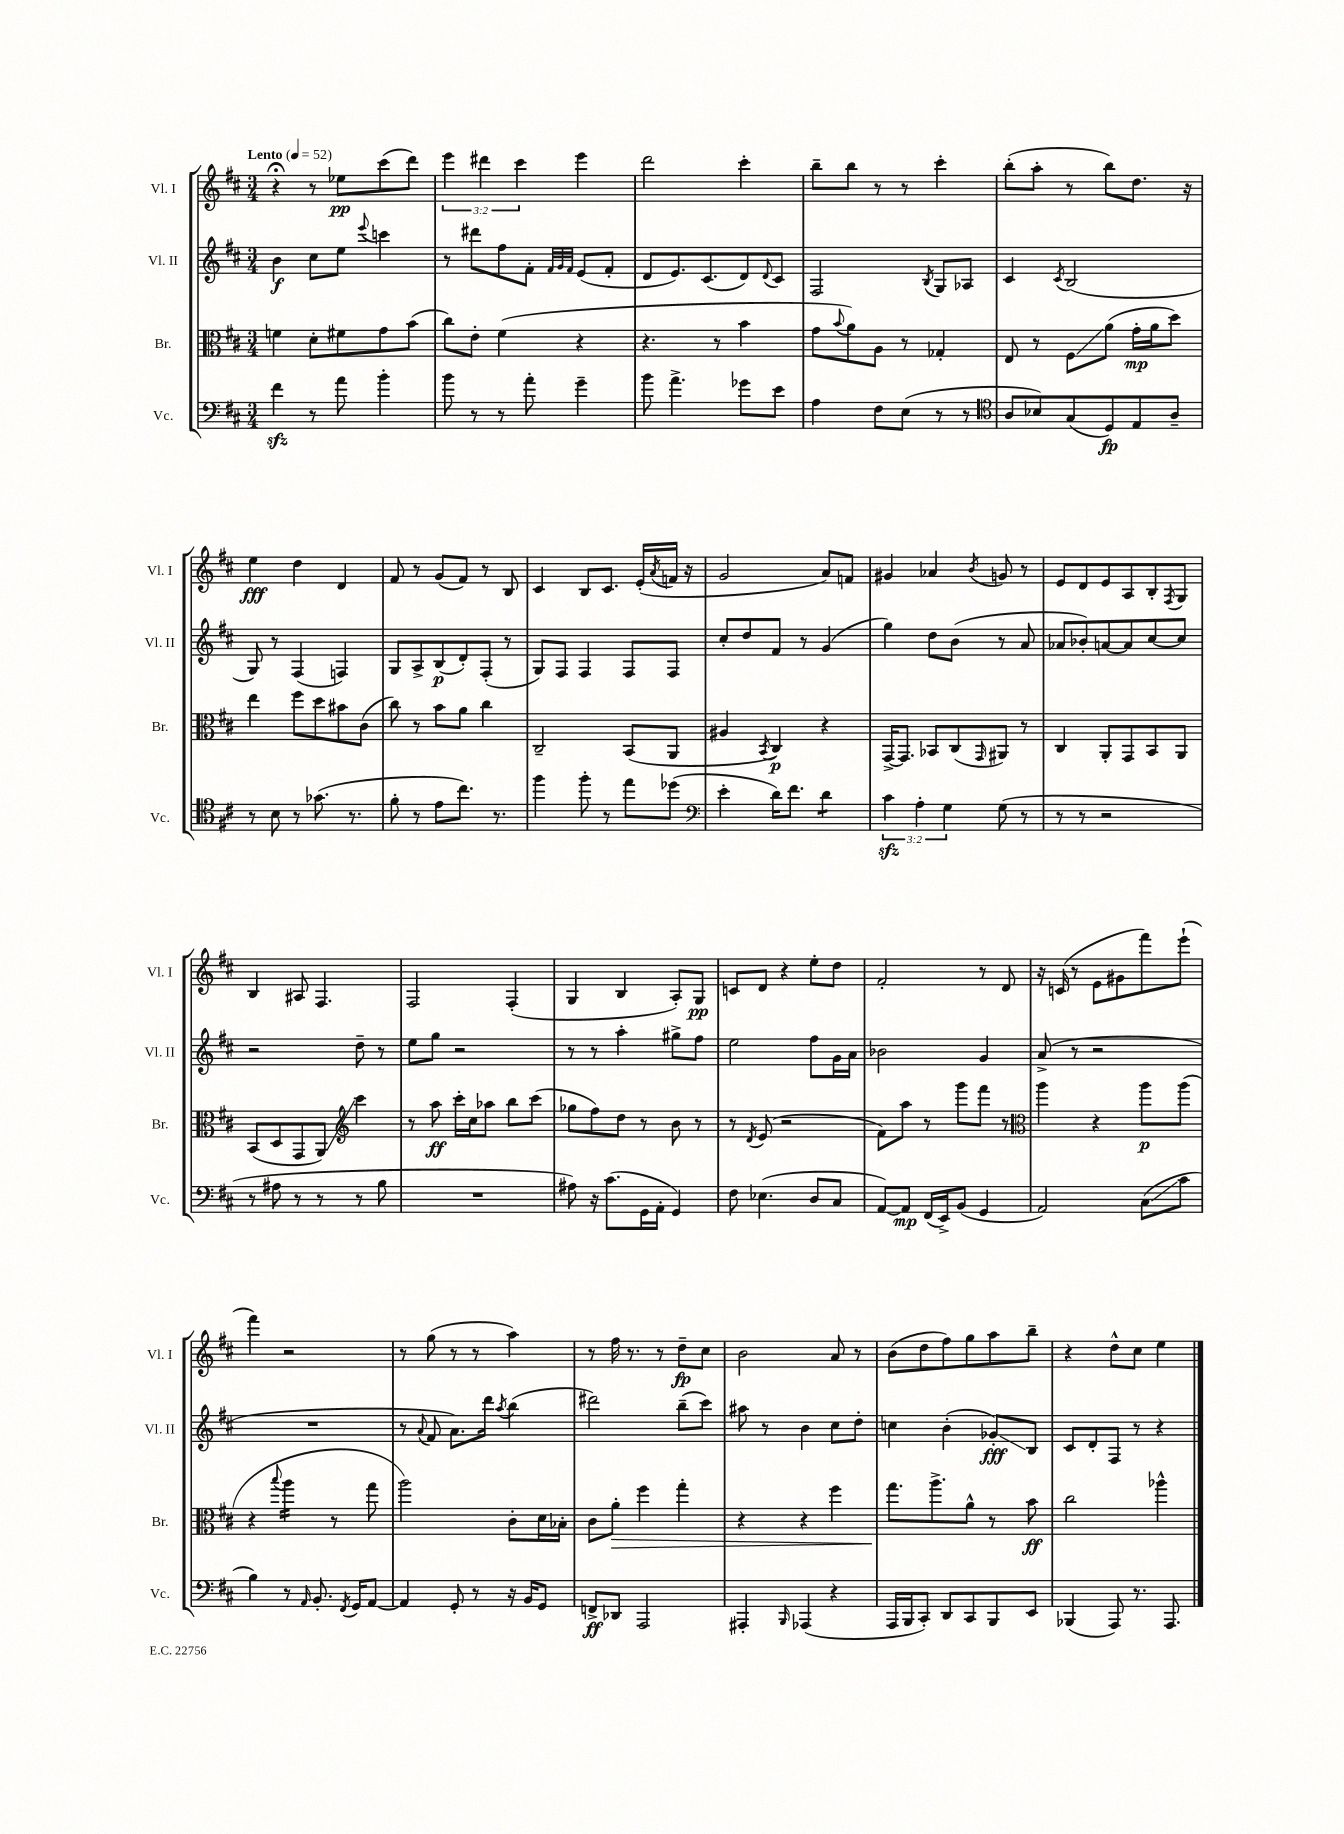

**kern	**kern	**kern	**kern
*staff4	*staff3	*staff2	*staff1
*clefF4	*clefC3	*clefG2	*clefG2
*k[f#c#]	*k[f#c#]	*k[f#c#]	*k[f#c#]
*M3/4	*M3/4	*M3/4	*M3/4
*MM52	*MM52	*MM52	*MM52
4f#	4f	4b	4r;
8r	8d'	8cc#	8r
8a	8f#	8ee	8ee-
.	.	8qqeee	.
4b'	8g	4ccc	(8ccc#
.	(8b	.	8ddd)
=	=	=	=
8b	8cc#)	8r	6eee
8r	8e'	8ddd#	.
.	.	.	6ddd#
8r	(4f#	8ff#	.
.	.	.	6ccc#
8a'	.	8f#'	.
.	.	32qqf#	.
.	.	32qqg	.
.	.	32qqf#	.
4g~	4r	(8e	4eee
.	.	8f#'	.
=	=	=	=
8b	4.r	8d	2ddd
4.a^	.	8.e)	.
.	.	(8.c#	.
.	8r	.	.
8g-	4b	8d)	4ccc#'
.	.	8qqd	.
8e	.	8c#	.
=	=	=	=
4A	8g	2F#	8bb~
.	8qqb	.	.
.	8a)	.	8bb
8F#	8A	.	8r
(8E	8r	.	8r
.	.	8qB	.
8r	4G-'	8G	4ccc#'
8r	.	8A-	.
=	=	=	=
*clefC4	*	*	*
8A	8E	4c#	(8bb'
8B-)	8r	.	8aa'
.	.	8qc#	.
(8G	8F#	(2B	8r
8D)	(8a	.	8bb)
8E	16g'	.	8.dd
.	16a	.	.
8A~	8dd)	.	.
.	.	.	16r
=	=	=	=
8r	4ee	8G)	4ee
8B	.	8r	.
8r	8ff#	(4F#	4dd
(8.g-	8dd	.	.
.	8b#	4F)	4d
8.r	.	.	.
.	(8c#	.	.
=	=	=	=
8f#'	8cc#)	8G	8f#
8r	8r	8A^	8r
8e	8b	(8B	(8g
8.cc#)	8a	8d')	8f#)
.	4cc#	(8F#'	8r
8.r	.	.	.
.	.	8r	8B
=	=	=	=
4ff#	2C#~	8G)	4c#
.	.	8F#	.
8ff#'	.	4F#	8B
8r	.	.	8.c#
8ee	(8BB	8F#	.
.	.	.	(16e'
.	.	.	8qa
(8dd-	8AA	8F#	16f
.	.	.	16r
=	=	=	=
*clefF4	*	*	*
4e'	4A#	8cc#'	2g
.	.	8dd	.
.	8qBB	.	.
16d)	4C#)	8f#	.
8.f#	.	.	.
.	.	8r	.
4d	4r	(4g	8a)
.	.	.	8f
=	=	=	=
6c#	[16GG^	4gg)	4g#
.	8.GG]	.	.
6A'	.	.	.
.	8BB-	8dd	4a-
6G	.	.	.
.	(8C#	(8b	.
.	16qqGG	.	8qb
(8G	8AA#)	8r	8g
8r	8r	8a	8r
=	=	=	=
8r	4C#	8a-	8e
8r	.	8b-')	8d
2r	8AA'	[8a	8e
.	8GG	8a]	8A
.	8BB	[8cc#	8B'
.	.	.	8qF#
.	8AA	8cc#]	8G
=	=	=	=
8r	(8BB	2r	4B
8A#	8D	.	.
8r	8GG	.	8A#
8r	8AA)	.	4.F#
*	*clefG2	*	*
8r	4ccc#	8dd~	.
8B	.	8r	.
=	=	=	=
2.r	8r	8ee	2F#
.	8aa	8gg	.
.	16ccc#'	2r	.
.	16cc#	.	.
.	8aa-	.	.
.	8bb	.	(4F#'
.	(8ccc#	.	.
=	=	=	=
8A#)	8gg-	8r	4G
16r	8ff#)	8r	.
(8.c#	.	.	.
.	8dd	4aa'	4B
16GG	8r	.	.
16AA'	.	.	.
4GG)	8b	8gg#^	8A')
.	8r	8ff#	8G
=	=	=	=
8F#	8r	2ee	8c
.	8qd	.	.
(4.E-	(8e	.	8d
.	2r	.	4r
8D	.	8ff#	8ee'
8C#	.	16g	8dd
.	.	16a	.
=	=	=	=
[8AA)	8f#)	2b-	2f#'
8AA]	8aa	.	.
(16FF#	8r	.	.
16EE^)	.	.	.
(8BB	8ggg	.	.
4GG	8fff#	4g	8r
.	8r	.	8d
=	=	=	=
*	*clefC3	*	*
2AA)	4aa	(8a^	16r
.	.	.	(16c
.	.	8r	8r
.	4r	2r	8e
.	.	.	8g#
(8C#	8aa	.	8fff#)
8c#	(8aa	.	(8eee`
=	=	=	=
4B)	4r	2.r	4fff#)
.	8qqbb	.	.
8r	4aa	.	2r
16qqAA	.	.	.
8.BB'	.	.	.
.	8r	.	.
8qFF#	.	.	.
16GG	.	.	.
[8AA	8gg	.	.
=	=	=	=
4AA]	2aa)	8r	8r
.	.	8qqa	.
.	.	8f#	(8gg
8GG'	.	8.a)	8r
8r	.	.	8r
.	.	16ddd	.
.	.	8qaa	.
16r	8c#'	(4bb	4aa)
16BB	.	.	.
8GG	16d	.	.
.	16B-'	.	.
=	=	=	=
8FF^	8c#	2ddd#)	8r
8DD-	8a'	.	16ff#
.	.	.	8.r
2AAA	4ff#	.	.
.	.	.	8r
.	4gg'	(8bb~	8dd~
.	.	8ccc#)	8cc#
=	=	=	=
4AAA#'	4r	8aa#	2b
.	.	8r	.
16qqBBB	.	.	.
(4AAA-	4r	4b	.
4r	4ff#	8cc#	8a
.	.	8dd'	8r
=	=	=	=
16AAA	8.gg	4cc	(8b
16BBB	.	.	.
8CC#')	.	.	8dd
.	8.aa^	.	.
8DD	.	(4b'	8ff#)
8CC#	8a^^	.	8gg
8BBB	8r	8g-')	8aa
8EE	8b	8B	8bb~
=	=	=	=
(4BBB-	2cc#	8c#	4r
.	.	8d'	.
8AAA)	.	8F#	8dd^^
8.r	.	8r	8cc#
.	4aa-^^	4r	4ee
8.AAA	.	.	.
==	==	==	==
*-	*-	*-	*-
